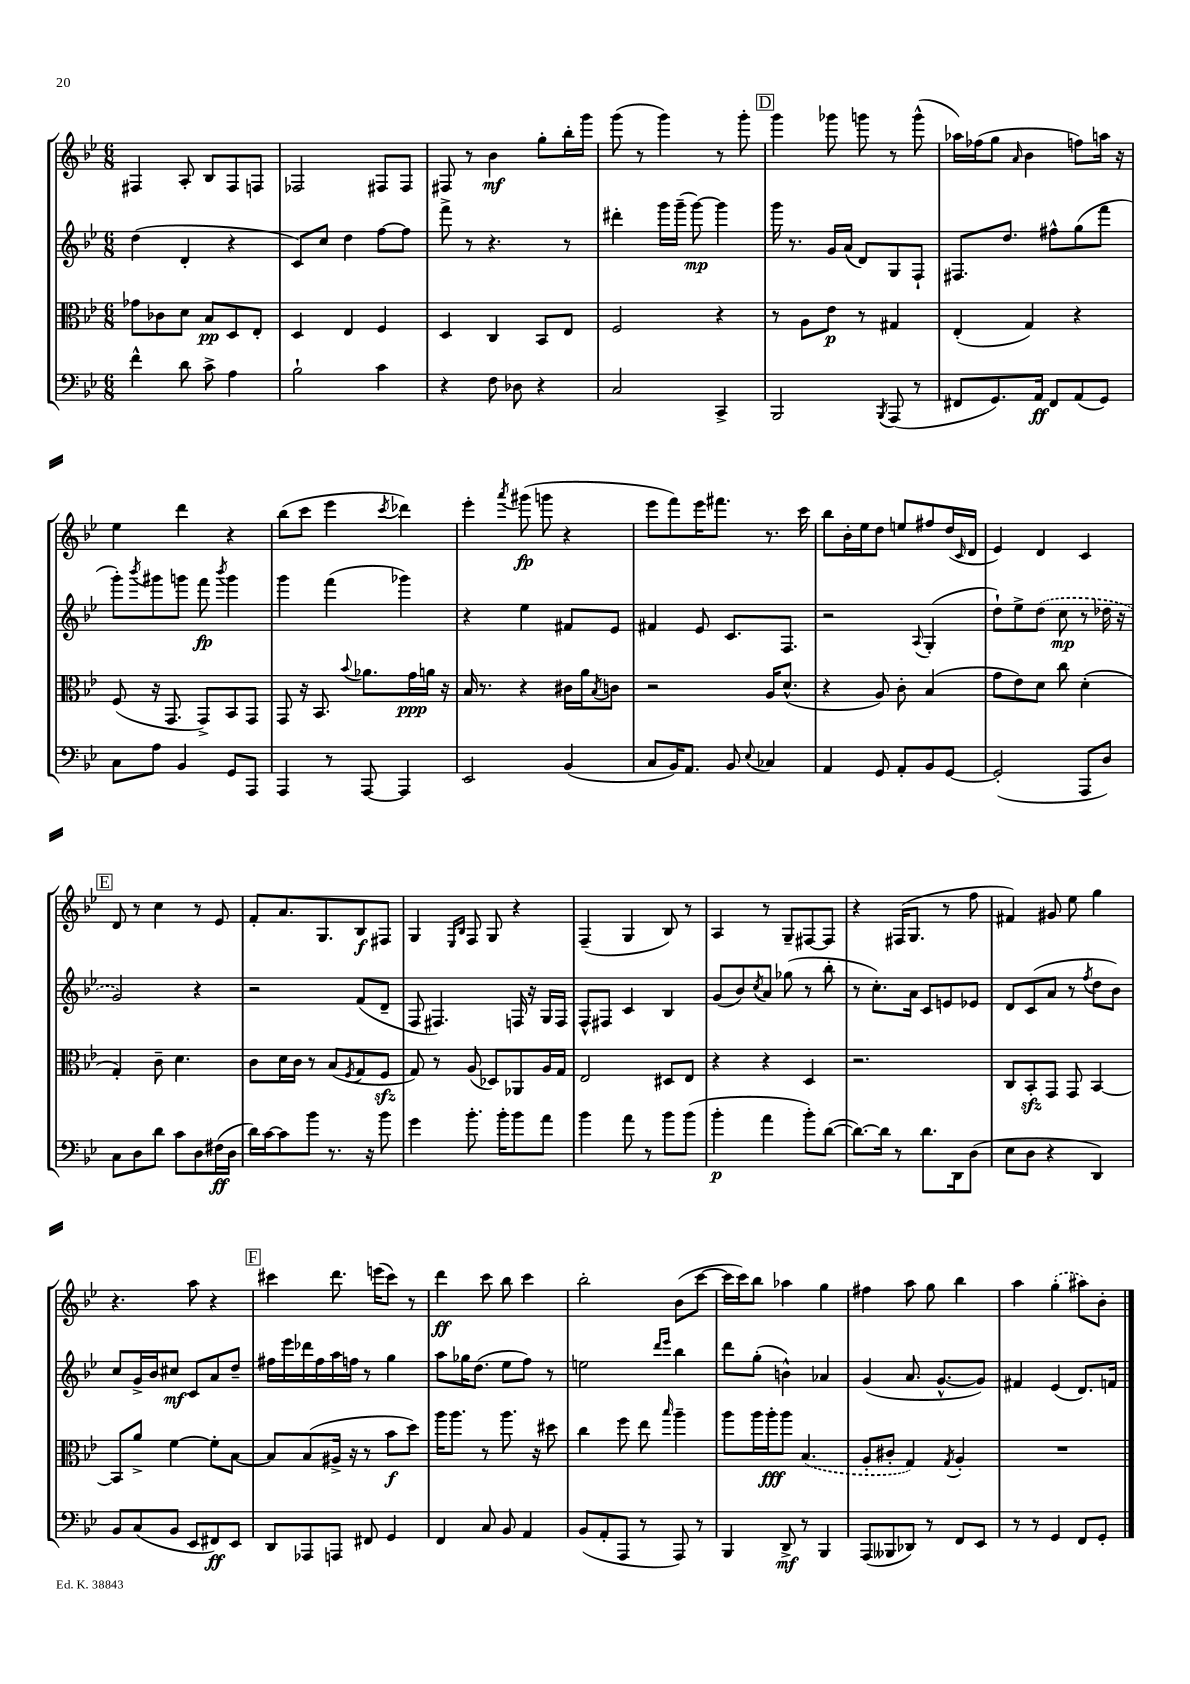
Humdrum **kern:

**kern	**dynam	**kern	**dynam	**kern	**dynam	**kern	**dynam
*part4	*part4	*part3	*part3	*part2	*part2	*part1	*part1
*staff4	*staff4	*staff3	*staff3	*staff2	*staff2	*staff1	*staff1
*clefF4	*	*clefC3	*	*clefG2	*	*clefG2	*
*k[b-e-]	*	*k[b-e-]	*	*k[b-e-]	*	*k[b-e-]	*
*M6/8	*	*M6/8	*	*M6/8	*	*M6/8	*
=25	=25	=25	=25	=25	=25	=25	=25
4f^^\	.	8g-X\L	.	(4dd\	.	4F#X/	.
.	.	8c-X\	.	.	.	.	.
8d\	.	8d\J	.	4d'/	.	8A'/	.
8c^\	.	8B-/L	pp	.	.	8B-/L	.
4A\	.	8D/	.	4r	.	8F#/	.
.	.	8E-'/J	.	.	.	8Fn/J	.
=26	=26	=26	=26	=26	=26	=26	=26
2B-`\	.	4D/	.	8c/L)	.	2F-X/	.
.	.	.	.	8cc/J	.	.	.
.	.	4E-/	.	4dd\	.	.	.
4c\	.	4F/	.	[8ff\L	.	8F#X/L	.
.	.	.	.	8ff\J]	.	8F#/J	.
=27	=27	=27	=27	=27	=27	=27	=27
4r	.	4D/	.	8fff^\	.	8F#X/	.
.	.	.	.	8r	.	8r	.
8F\	.	4C/	.	4.r	.	4b-\	mf
8D-X\	.	.	.	.	.	.	.
4r	.	8BB-/L	.	.	.	8gg'\L	.
.	.	8E-/J	.	8r	.	16bb-'\L	.
.	.	.	.	.	.	16ggg\JJ	.
=28	=28	=28	=28	=28	=28	=28	=28
2C/	.	2F/	.	4ddd#X'\	.	(8ggg\	.
.	.	.	.	.	.	8r	.
.	.	.	.	16ggg\LL	.	4ggg\)	.
.	.	.	.	(16ggg~\JJ	.	.	.
.	.	.	.	[8ggg\)	mp	.	.
4CC^/	.	4r	.	4ggg\]	.	8r	.
.	.	.	.	.	.	8ggg'\	.
!!LO:REH:place=s1:t=D
=29	=29	=29	=29	=29	=29	=29	=29
2BBB-/	.	8r	.	16ggg\	.	4ggg\	.
.	.	.	.	8.r	.	.	.
.	.	8A\L	.	.	.	.	.
.	.	8e-\J	p	16g/LL	.	8ggg-X\	.
.	.	.	.	(16a/JJ	.	.	.
.	.	8r	.	8d/L)	.	8gggn\	.
8qBBB-/	.	.	.	.	.	.	.
(8AAA/	.	4G#X/	.	8G/	.	8r	.
8r	.	.	.	8F`/J	.	(8ggg^^\	.
=30	=30	=30	=30	=30	=30	=30	=30
8FF#X/L	.	(4E-'/	.	8.F#X/L	.	16aa-X\LL)	.
.	.	.	.	.	.	(16ff-X\J	.
8.GG/)	.	.	.	.	.	8gg\J	.
.	.	.	.	8.dd/J	.	.	.
.	.	.	.	.	.	16qqa/	.
.	.	4G/)	.	.	.	4b-\	.
16AA/Jk	ff	.	.	.	.	.	.
8FF#/L	.	.	.	8ff#X^^\L	.	.	.
(8AA/	.	4r	.	(8gg\	.	8ffn\L)	.
8GG/J)	.	.	.	8fff\J	.	16aan\Jk	.
.	.	.	.	.	.	16r	.
!!LO:LB:g=z
=31	=31	=31	=31	=31	=31	=31	=31
8C\L	.	(8F/	.	8ggg'\L)	.	4ee-\	.
.	.	.	.	8qbbb-/	.	.	.
8A\J	.	16r	.	8ggg#X\	.	.	.
.	.	8.GG/	.	.	.	.	.
4BB-/	.	.	.	8gggn\J	.	4ddd\	.
.	.	8GG^/L)	.	8fff\	fp	.	.
.	.	.	.	8qbbb-/	.	.	.
8GG/L	.	8BB-/	.	4ggg\	.	4r	.
8AAA/J	.	8GG/J	.	.	.	.	.
=32	=32	=32	=32	=32	=32	=32	=32
4AAA/	.	8GG/	.	4ggg\	.	(8bb-\L	.
.	.	16r	.	.	.	8ccc\J	.
.	.	8.BB-/	.	.	.	.	.
8r	.	.	.	(4fff\	.	4eee-\	.
.	.	8qqb-/	.	.	.	.	.
[8AAA/	.	8.a-X\L	.	.	.	.	.
.	.	.	.	.	.	8qccc/	.
4AAA/]	.	.	.	4ggg-X\)	.	4ddd-X\)	.
.	.	16g\L	ppp	.	.	.	.
.	.	16an\JJ	.	.	.	.	.
.	.	16r	.	.	.	.	.
=33	=33	=33	=33	=33	=33	=33	=33
2EE-/	.	16B-/	.	4r	.	4eee-'\	.
.	.	8.r	.	.	.	.	.
.	.	.	.	.	.	8qaaa/	.
.	.	4r	.	4ee-\	.	(8ggg#X\	fp
.	.	.	.	.	.	8gggn\	.
(4BB-/	.	16c#X\LL	.	8f#X/L	.	4r	.
.	.	16a\J	.	.	.	.	.
.	.	8qB-/	.	.	.	.	.
.	.	8cn\J	.	8e-/J	.	.	.
=34	=34	=34	=34	=34	=34	=34	=34
8C/L	.	2r	.	4f#X/	.	8eee-\L	.
16BB-/K)	.	.	.	.	.	8fff\)	.
8.AA/J	.	.	.	.	.	.	.
.	.	.	.	8e-/	.	16eee-\K	.
.	.	.	.	.	.	8.fff#X\J	.
8BB-/	.	.	.	8.c/L	.	.	.
8qqE-/	.	.	.	.	.	.	.
4C-X/	.	16A/KL	.	.	.	8.r	.
.	.	(8.d^^/J	.	8.F/J	.	.	.
.	.	.	.	.	.	16ccc\	.
=35	=35	=35	=35	=35	=35	=35	=35
4AA/	.	4r	.	2r	.	8bb-\L	.
.	.	.	.	.	.	16b-'\L	.
.	.	.	.	.	.	16ee-\J	.
8GG/	.	8A/)	.	.	.	8dd\J	.
8AA'/L	.	8c'\	.	.	.	8een/L	.
.	.	.	.	8qqA/	.	.	.
8BB-/	.	(4B-/	.	(4G'/	.	8ff#X/	.
[8GG/J	.	.	.	.	.	(16dd/L	.
.	.	.	.	.	.	16qqc/	.
.	.	.	.	.	.	16d/JJ	.
=36	=36	=36	=36	=36	=36	=36	=36
(2GG'/]	.	8g\L	.	8dd`\L)	.	4e-/)	.
.	.	8e-\)	.	8ee-^\	.	.	.
.	.	8d\J	.	(8dd\J	.	4d/	.
.	.	8cc\	.	8cc\	mp	.	.
8AAA/L	.	(4d'\	.	8r	.	4c/	.
8D/J)	.	.	.	16dd-X\	.	.	.
.	.	.	.	16r	.	.	.
!!LO:LB:g=z
!!LO:REH:place=s1:t=E
=37	=37	=37	=37	=37	=37	=37	=37
8C\L	.	4G'/)	.	2g/)	.	8d/	.
8D\	.	.	.	.	.	8r	.
8d\J	.	8c~\	.	.	.	4cc\	.
8c\L	.	4.d\	.	.	.	.	.
8D\	.	.	.	4r	.	8r	.
(16F#X\L	ff	.	.	.	.	8e-/	.
16D\JJ	.	.	.	.	.	.	.
=38	=38	=38	=38	=38	=38	=38	=38
16d\LL)	.	8c\L	.	2r	.	8f'/L	.
[16c\J	.	.	.	.	.	.	.
8c\]	.	16d\L	.	.	.	8.a/	.
.	.	16c\JJ	.	.	.	.	.
8b-\J	.	8r	.	.	.	.	.
.	.	.	.	.	.	8.G/	.
8.r	.	(8B-/L	.	.	.	.	.
.	.	8qF/	.	.	.	.	.
.	.	8G/	.	(8f/L	.	8B-/	f
16r	.	.	.	.	.	.	.
8b-\	.	8Fzz/J	.	8d~/J	.	8F#X/J	.
=39	=39	=39	=39	=39	=39	=39	=39
4g\	.	8G/)	.	8F/	.	4G/	.
.	.	8r	.	4.F#X/)	.	.	.
.	.	.	.	.	.	16qqE-/LL	.
.	.	.	.	.	.	16qqB-/JJ	.
8.b-'\	.	(8A/	.	.	.	8F/	.
.	.	8D-X/L)	.	.	.	8G/	.
16b-'\KL	.	.	.	.	.	.	.
8b-\	.	8AA-X/	.	16Fn/	.	4r	.
.	.	.	.	16r	.	.	.
8a\J	.	16A/L	.	16G/LL	.	.	.
.	.	16G/JJ	.	16F/JJ	.	.	.
=40	=40	=40	=40	=40	=40	=40	=40
4b-\	.	2E-/	.	8F^^/L	.	(4F~/	.
.	.	.	.	8F#X/J	.	.	.
8a\	.	.	.	4c/	.	4G/	.
8r	.	.	.	.	.	.	.
8b-\L	.	8D#X/L	.	4B-/	.	8B-/)	.
(8b-\J	.	8E-/J	.	.	.	8r	.
=41	=41	=41	=41	=41	=41	=41	=41
4b-'\	p	4r	.	(8g/L	.	4A/	.
.	.	.	.	8b-/)	.	.	.
.	.	.	.	8qcc/	.	.	.
4a\	.	4r	.	8a/J	.	8r	.
.	.	.	.	(8gg-X\	.	8G~/L	.
8b-'\L)	.	4D/	.	8r	.	[8F#X/	.
([8d\J	.	.	.	8bb-'\	.	8F#/J]	.
=42	=42	=42	=42	=42	=42	=42	=42
8.d\L_)	.	2.r	.	8r	.	4r	.
.	.	.	.	8.cc'\L)	.	.	.
16d\Jk]	.	.	.	.	.	.	.
8r	.	.	.	.	.	(16F#X/KL	.
.	.	.	.	16a\Jk	.	8.G/J	.
8.d\L	.	.	.	8c/L	.	.	.
.	.	.	.	8en/	.	8r	.
16DD\k	.	.	.	.	.	.	.
(8D\J	.	.	.	8e-X/J	.	8ff\	.
=43	=43	=43	=43	=43	=43	=43	=43
8E-\L	.	8C/L	.	8d/L	.	4f#X/)	.
8D\J	.	8BB-zz'/	.	(8c/	.	.	.
4r	.	8GG/J	.	8a/J	.	8g#X/	.
.	.	8GG/	.	8r	.	8ee-\	.
.	.	.	.	8qff/	.	.	.
4DD/)	.	[4BB-/	.	8dd\L	.	4gg\	.
.	.	.	.	8b-\J)	.	.	.
!!LO:LB:g=z
=44	=44	=44	=44	=44	=44	=44	=44
8BB-/L	.	8BB-/L]	.	8cc/L	.	4.r	.
(8C/	.	8a^/J	.	16g^/L	.	.	.
.	.	.	.	16b-/J	.	.	.
8BB-/J	.	[4f\	.	8cc#X/J	mf	.	.
8EE-/L	.	.	.	8c/L	.	8aa\	.
8FF#X/)	ff	8f'\L]	.	8a/	.	4r	.
8EE-/J	.	[8B-\J	.	8dd~/J	.	.	.
!!LO:REH:place=s1:t=F
=45	=45	=45	=45	=45	=45	=45	=45
8DD/L	.	8B-/L]	.	16ff#X\LL	.	4ccc#X\	.
.	.	.	.	16eee-\	.	.	.
8AAA-X/	.	(8B-/	.	16ddd-X\	.	.	.
.	.	.	.	16ff#\	.	.	.
8AAAn/J	.	16A#X^/Jk	.	16aa\	.	8.ddd\	.
.	.	16r	.	16ffn\JJ	.	.	.
8FF#X/	.	8r	.	8r	.	.	.
.	.	.	.	.	.	(16eeen\KL	.
4GG/	.	8b-\L	f	4gg\	.	8ccc#\J)	.
.	.	8dd\J)	.	.	.	8r	.
=46	=46	=46	=46	=46	=46	=46	=46
4FF/	.	16aa\KL	.	8aa\L	.	4ddd\	ff
.	.	8.aa\J	.	.	.	.	.
.	.	.	.	16gg-X\K	.	.	.
.	.	.	.	(8.dd\J	.	.	.
8C/	.	8r	.	.	.	8ccc\	.
8BB-/	.	8.aa\	.	8ee-\L	.	8bb-\	.
4AA/	.	.	.	8ff\J)	.	4ccc\	.
.	.	16r	.	.	.	.	.
.	.	8dd#X\	.	8r	.	.	.
=47	=47	=47	=47	=47	=47	=47	=47
(8BB-/L	.	4cc\	.	2een\	.	2bb-'\	.
8AA'/	.	.	.	.	.	.	.
8AAA/J	.	8ff\	.	.	.	.	.
8r	.	8ee-\	.	.	.	.	.
.	.	.	.	16qqddd/LL	.	.	.
.	.	16qqbb-/	.	16qqeee-/JJ	.	.	.
8AAA/)	.	4aa~\	.	4bb-\	.	(8b-\L	.
8r	.	.	.	.	.	[8ccc\J	.
=48	=48	=48	=48	=48	=48	=48	=48
4BBB-/	.	8aa\L	.	8ddd\L	.	16ccc\LL]	.
.	.	.	.	.	.	16ccc\J)	.
.	.	16aa\L	.	(8gg'\J	.	8bb-\J	.
.	.	16aa'\J	fff	.	.	.	.
8DD^/	mf	8aa\J	.	4bn^^\)	.	4aa-X\	.
8r	.	(4.B-/	.	.	.	.	.
4BBB-/	.	.	.	4a-X/	.	4gg\	.
=49	=49	=49	=49	=49	=49	=49	=49
(8AAA/L	.	8A'/L	.	(4g/	.	4ff#X\	.
8BBB--X/	.	8c#X'/J	.	.	.	.	.
8DD-X/J)	.	4G/)	.	8.a/	.	8aa\	.
8r	.	.	.	.	.	8gg\	.
.	.	.	.	[8.g^^/L	.	.	.
.	.	8qG/	.	.	.	.	.
8FF/L	.	4A'/	.	.	.	4bb-\	.
8EE-/J	.	.	.	8g/J])	.	.	.
=50	=50	=50	=50	=50	=50	=50	=50
8r	.	2.r	.	4f#X/	.	4aa\	.
8r	.	.	.	.	.	.	.
4GG/	.	.	.	(4e-/	.	(4gg'\	.
8FF/L	.	.	.	8.d/L)	.	8aa#X\L)	.
8GG'/J	.	.	.	.	.	8b-'\J	.
.	.	.	.	16fn/Jk	.	.	.
==	==	==	==	==	==	==	==
*-	*-	*-	*-	*-	*-	*-	*-
